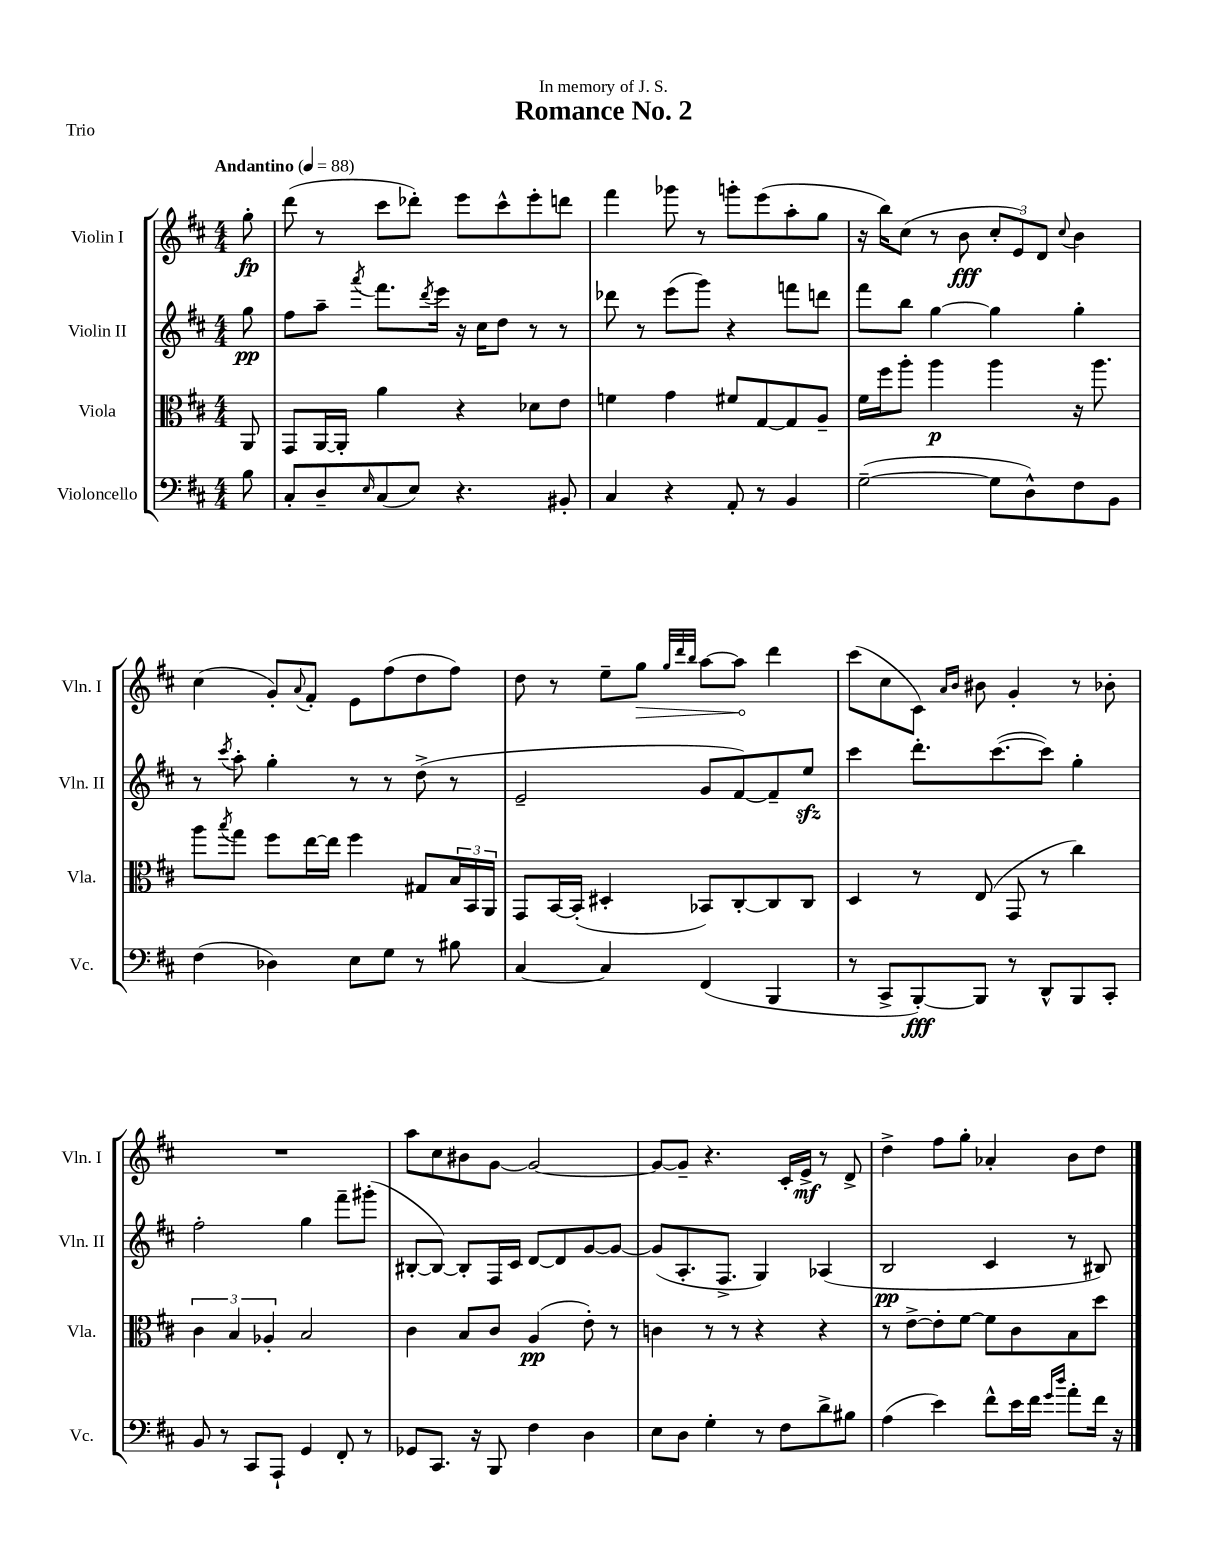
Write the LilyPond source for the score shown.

\header { title = "Romance No. 2" dedication = "In memory of J. S." piece = "Trio" }
<<
\new StaffGroup <<
\new Staff = "s0" \with { instrumentName = "Violin I" shortInstrumentName = "Vln. I" } {
    \clef treble \key d \major \numericTimeSignature \time 4/4 \partial 8 \tempo "Andantino" 4 = 88
    g''8-.\fp |
    d'''8( r8 cis'''8 des'''8-.) e'''8 cis'''8-^ e'''8-. d'''8 |
    fis'''4 ges'''8 r8 g'''8-. e'''8( a''8-. g''8 |
    r16 b''16) cis''8( r8 b'8\fff \tuplet 3/2 { cis''8-. e'8) d'8 } \appoggiatura { cis''8 } b'4 |
    cis''4( g'8-.) \appoggiatura { a'8 } fis'8-. e'8 fis''8( d''8 fis''8) |
    d''8 r8 e''8-- \once \override Hairpin.circled-tip = ##t g''8\> \grace { g''32 d'''32 b''32 } a''8~ a''8\! d'''4 |
    cis'''8( cis''8 cis'8) \grace { a'16 b'16 } bis'8 g'4-. r8 bes'8-. |
    R1 |
    a''8 cis''8 bis'8 g'8~ g'2~ |
    g'8~ g'8-- r4. cis'16-. e'16->\mf r8 d'8-> |
    d''4-> fis''8 g''8-. aes'4-. b'8 d''8 \bar "|." |
}
\new Staff = "s1" \with { instrumentName = "Violin II" shortInstrumentName = "Vln. II" } {
    \clef treble \key d \major \numericTimeSignature \time 4/4 \partial 8
    g''8\pp |
    fis''8 a''8-- \acciaccatura { a'''8 } fis'''8. \acciaccatura { d'''8 } e'''16 r16 cis''16 d''8 r8 r8 |
    des'''8 r8 e'''8( g'''8) r4 f'''8 d'''8 |
    fis'''8 b''8 g''4~ g''4 g''4-. |
    r8 \acciaccatura { cis'''8 } a''8-. g''4-. r8 r8 d''8->( r8 |
    e'2-- g'8 fis'8~) fis'8-- e''8\sfz |
    cis'''4 d'''8.-. cis'''8.~( cis'''8) g''4-. |
    fis''2-. g''4 fis'''8-- gis'''8-.( |
    bis8~-. bis8~) bis8-. fis16 cis'16 d'8~ d'8 g'8~ g'8~ |
    g'8( a8.-. fis8.-> g4) aes4( |
    b2\pp cis'4 r8 bis8) \bar "|." |
}
\new Staff = "s2" \with { instrumentName = "Viola" shortInstrumentName = "Vla." } {
    \clef alto \key d \major \numericTimeSignature \time 4/4 \partial 8
    a,8 |
    g,8 a,16~ a,16-. a'4 r4 des'8 e'8 |
    f'4 g'4 fis'8 g8~ g8 a8-- |
    fis'16 fis''16 a''8-. a''4\p a''4 r16 a''8. |
    a''8 \acciaccatura { b''8 } g''8 fis''8 e''16~ e''16 fis''4 gis8 \tuplet 3/2 { b16 b,16 a,16 } |
    g,8 b,16~ b,16-.( dis4-. bes,8) cis8~-. cis8 cis8 |
    d4 r8 e8( g,8 r8 cis''4) |
    \tuplet 3/2 { cis'4 b4 aes4-. } b2 |
    cis'4 b8 cis'8 a4\pp( e'8-.) r8 |
    c'4 r8 r8 r4 r4 |
    r8 e'8~-> e'8-. fis'8~ fis'8 cis'8 b8 d''8 \bar "|." |
}
\new Staff = "s3" \with { instrumentName = "Violoncello" shortInstrumentName = "Vc." } {
    \clef bass \key d \major \numericTimeSignature \time 4/4 \partial 8
    b8 |
    cis8-. d8-- \grace { e16 } cis8( e8) r4. bis,8-. |
    cis4 r4 a,8-. r8 b,4 |
    g2~--( g8 d8-^) fis8 b,8 |
    fis4( des4) e8 g8 r8 bis8 |
    cis4~ cis4 fis,4( b,,4 |
    r8 cis,8-> b,,8~-.\fff) b,,8 r8 d,8-^ b,,8 cis,8-. |
    b,8 r8 cis,8 a,,8-! g,4 fis,8-. r8 |
    ges,8 cis,8. r16 b,,8 fis4 d4 |
    e8 d8 g4-. r8 fis8 d'8-> bis8 |
    a4( e'4) fis'8-^ e'16 fis'16 \grace { g'16 d''16 } a'8-. fis'16 r16 \bar "|." |
}
>>
>>
\layout { \context { \Score \remove "Bar_number_engraver" } }
